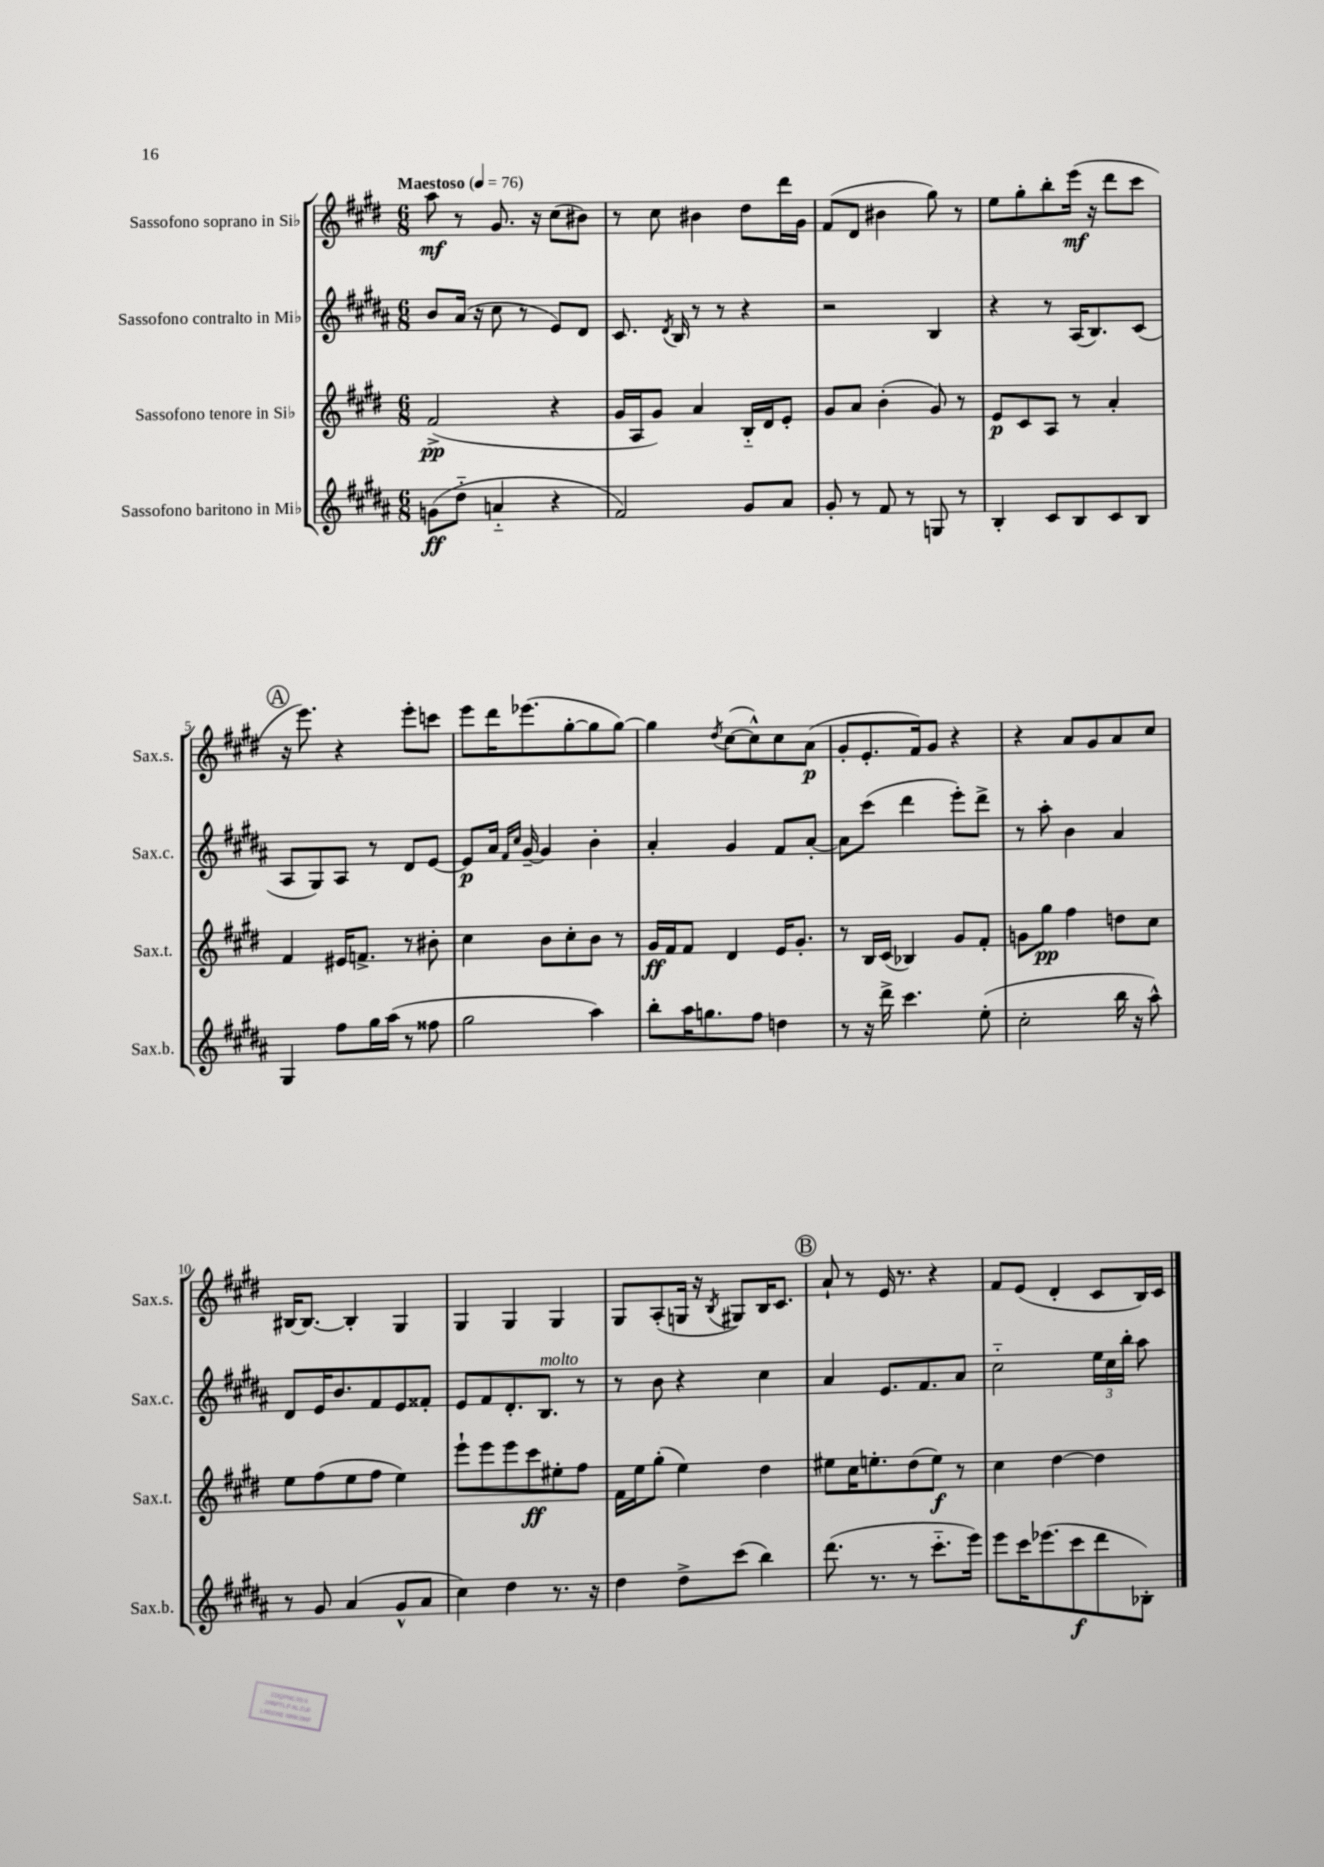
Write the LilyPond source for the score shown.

<<
\new StaffGroup <<
\new Staff = "s0" \with { instrumentName = "Sassofono soprano in Sib" shortInstrumentName = "Sax.s." } {
    \clef treble \key e \major \numericTimeSignature \time 6/8 \tempo "Maestoso" 4 = 76
    \autoBeamOff a''8\mf r8 gis'8. r16 cis''8[( bis'8]) |
    r8 cis''8 bis'4 dis''8[ dis'''16 gis'16] |
    fis'8[( dis'8] bis'4 gis''8) r8 |
    e''8[ gis''8-. b''8-. e'''16]\mf( r16 dis'''8[ cis'''8] |
    \mark \markup { \circle "A" } r16 e'''8.) r4 e'''8[-. c'''8] |
    e'''8[ dis'''16 ees'''8.( gis''8~-. gis''8 gis''8]~) |
    gis''4 \acciaccatura { dis''8 } cis''8[~( cis''8-^) cis''8 a'8]\p( |
    gis'8[-. e'8.-. fis'16) gis'8] r4 |
    r4 a'8[ gis'8 a'8 cis''8] |
    bis16[~ bis8.]~ bis4-. gis4 |
    gis4 gis4 gis4 |
    gis8[ a8-.( g16] r16 \acciaccatura { b8 } gis8[) b16 cis'8.] |
    \mark \markup { \circle "B" } a'8-! r8 e'16 r8. r4 |
    fis'8[ e'8]( dis'4-. cis'8[ b16) cis'16] \bar "|." |
}
\new Staff = "s1" \with { instrumentName = "Sassofono contralto in Mib" shortInstrumentName = "Sax.c." } {
    \clef treble \key b \major \numericTimeSignature \time 6/8
    \autoBeamOff b'8[ ais'16]( r16 cis''8 r8 e'8[) dis'8] |
    cis'8. \acciaccatura { dis'8 } b16 r8 r8 r4 |
    r2 b4 |
    r4 r8 ais16[( b8.) cis'8]( |
    \mark \markup { \circle "A" } ais8[ gis8) ais8] r8 dis'8[ e'8]~ |
    e'8[\p ais'16] \grace { fis'16[ cis''16] } gis'16~-- gis'4 b'4-. |
    ais'4-. gis'4 fis'8[ ais'8]~-. |
    ais'8[ cis'''8]( dis'''4 e'''8[-.) dis'''8]-> |
    r8 ais''8-. b'4 ais'4 |
    dis'8[ e'16 b'8. fis'8 e'8 fisis'8]-. |
    e'8[ fis'8 dis'8.-. b8.]^\markup { \italic "molto" } r8 |
    r8 b'8 r4 cis''4 |
    \mark \markup { \circle "B" } ais'4 e'8.[ fis'8. ais'8] |
    cis''2-_ \tuplet 3/2 { e''16[ cis''16 b''16]-. } ais''8 \bar "|." |
}
\new Staff = "s2" \with { instrumentName = "Sassofono tenore in Sib" shortInstrumentName = "Sax.t." } {
    \clef treble \key e \major \numericTimeSignature \time 6/8
    \autoBeamOff fis'2->\pp( r4 |
    gis'16[ a16 gis'8]) a'4 b16[-_ dis'16 e'8]-. |
    gis'8[ a'8] b'4-.( gis'8) r8 |
    e'8[\p cis'8 a8] r8 a'4-. |
    \mark \markup { \circle "A" } fis'4 eis'16[ f'8.]-> r8 bis'8-. |
    cis''4 b'8[ cis''8-. b'8] r8 |
    gis'16[\ff fis'16 fis'8] dis'4 e'16[ gis'8.]-. |
    r8 b16[ cis'16]( bes4) gis'8[ fis'8]-. |
    g'8[ gis''8]\pp fis''4 d''8[ cis''8] |
    e''8[ fis''8( e''8 fis''8] e''4) |
    e'''8[-! e'''8 e'''8 cis'''8\ff eis''8-. fis''8] |
    fis'16[ e''16 gis''8]-.( e''4) dis''4 |
    \mark \markup { \circle "B" } eis''8[ cis''16 e''8.-. dis''8( e''8]\f) r8 |
    cis''4 dis''4~ dis''4 \bar "|." |
}
\new Staff = "s3" \with { instrumentName = "Sassofono baritono in Mib" shortInstrumentName = "Sax.b." } {
    \clef treble \key b \major \numericTimeSignature \time 6/8
    \autoBeamOff g'8[\ff( dis''8]-_ a'4-_ r4 |
    fis'2) gis'8[ ais'8] |
    gis'8-. r8 fis'8 r8 g8 r8 |
    b4-. cis'8[ b8 cis'8 b8] |
    \mark \markup { \circle "A" } gis4 fis''8[ gis''16 ais''16]( r8 fisis''8 |
    gis''2 ais''4) |
    b''8[-. ais''16 g''8. fis''8] d''4 |
    r8 r16 dis'''16-> cis'''4. e''8-.( |
    cis''2-. b''16 r16 ais''8-^) |
    r8 gis'8 ais'4( gis'8[-^ ais'8] |
    cis''4) dis''4 r8. r16 |
    dis''4 dis''8[-> cis'''8]( b''4) |
    \mark \markup { \circle "B" } dis'''8.( r8. r8 cis'''8.[-_ e'''16]) |
    e'''8[ cis'''16 ees'''8.( cis'''8\f dis'''8 bes8]-.) \bar "|." |
}
>>
>>
